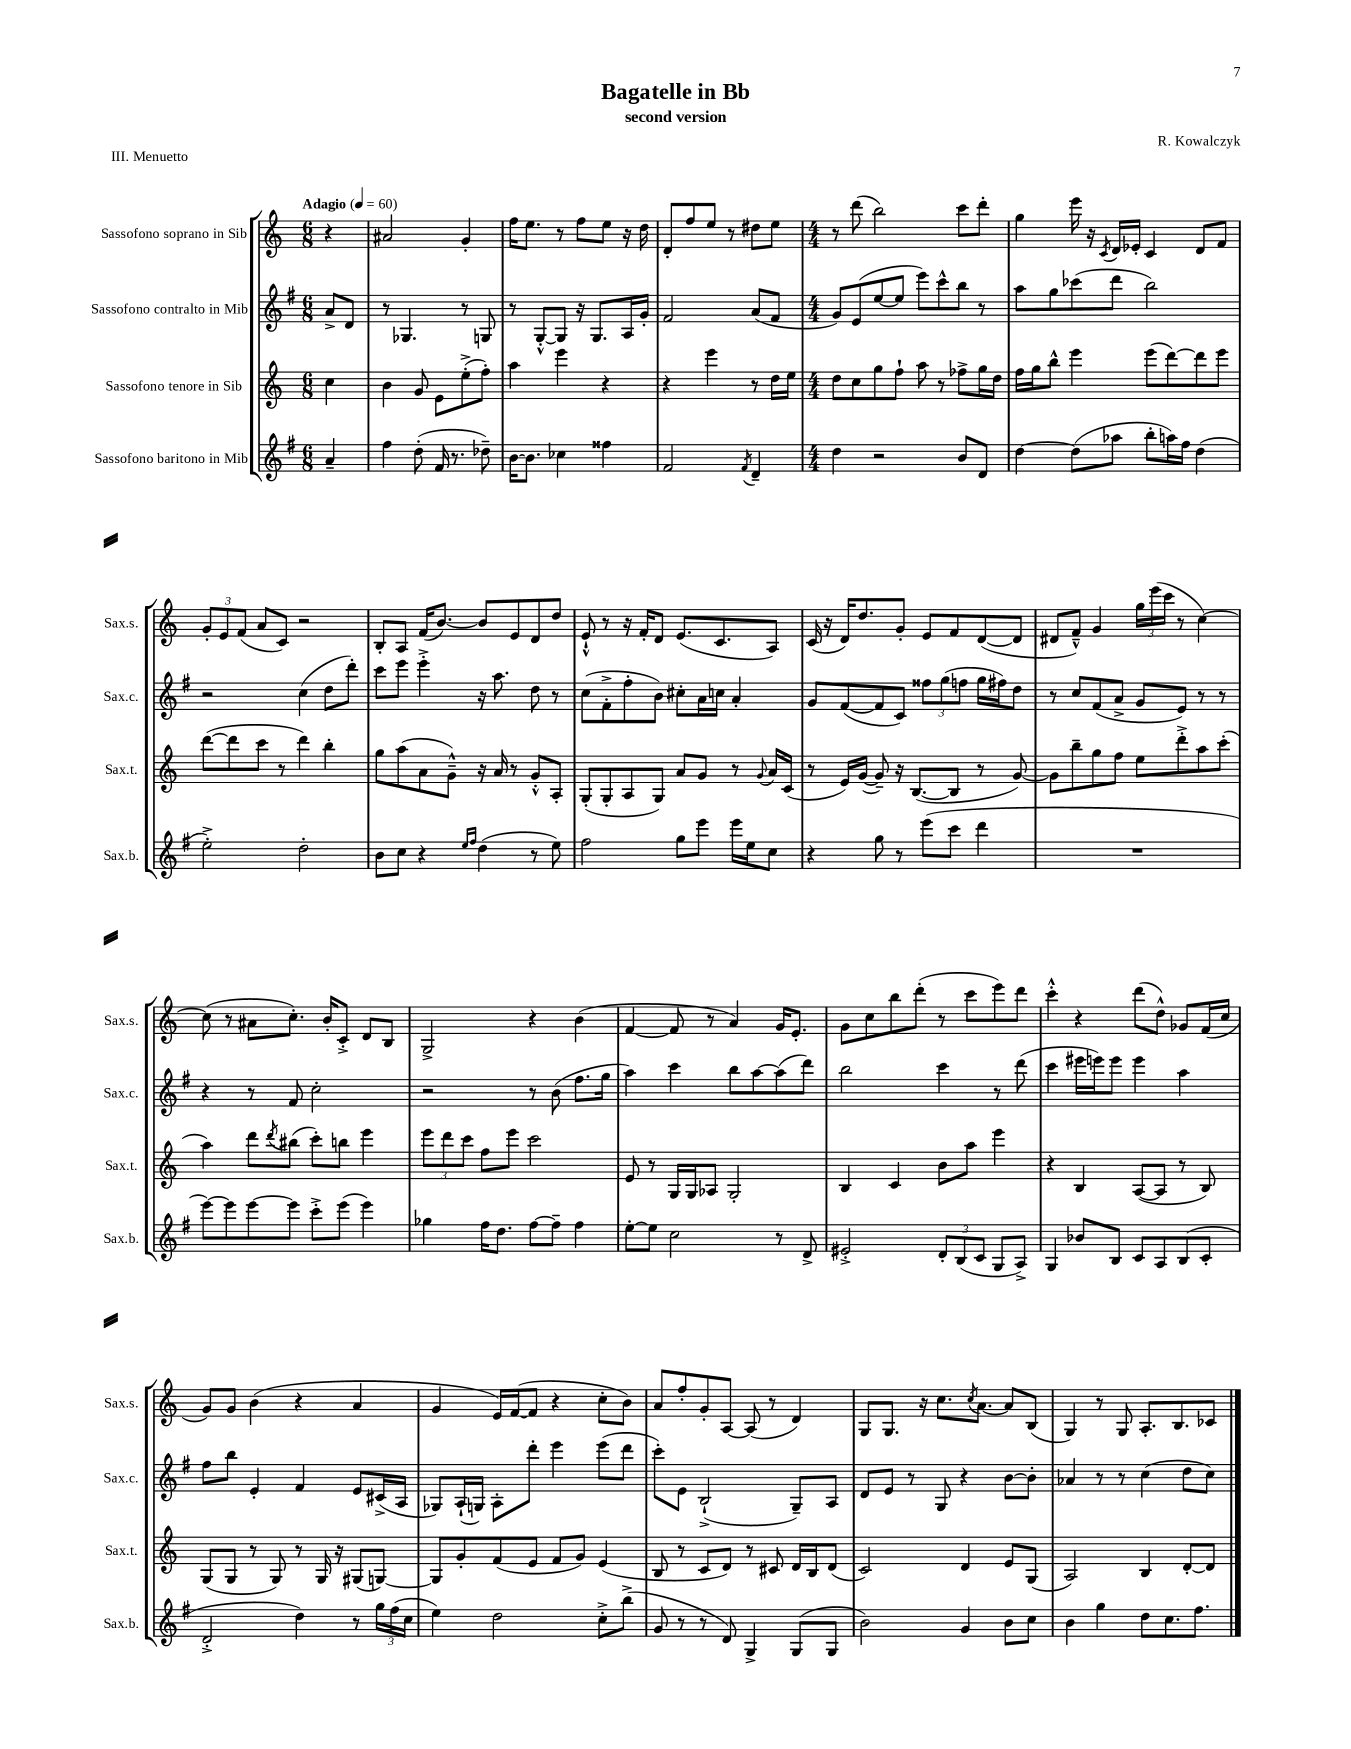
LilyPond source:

\header { title = "Bagatelle in Bb" composer = "R. Kowalczyk" subtitle = "second version" piece = "III. Menuetto" }
<<
\new StaffGroup <<
\new Staff = "s0" \with { instrumentName = "Sassofono soprano in Sib" shortInstrumentName = "Sax.s." } {
    \clef treble \key c \major \numericTimeSignature \time 6/8 \partial 4 \tempo "Adagio" 4 = 60
    r4 |
    ais'2 g'4-. |
    f''16 e''8. r8 f''8 e''8 r16 d''16 |
    d'8-. f''8 e''8 r8 dis''8 e''8 |
    \numericTimeSignature \time 4/4 r8 d'''8( b''2) c'''8 d'''8-. |
    g''4 e'''16 r16 \acciaccatura { c'8 } d'16 ees'16-. c'4 d'8 f'8 |
    \tuplet 3/2 { g'8-. e'8 f'8( } a'8 c'8) r2 |
    b8-. a8 f'16( b'8.~) b'8 e'8 d'8 d''8 |
    e'8-!-^ r8 r16 f'16-. d'8 e'8.( c'8. a8) |
    c'16( r16 d'16) d''8. g'8-. e'8 f'8 d'8~( d'8 |
    dis'8 f'8---^) g'4 \tuplet 3/2 { g''16 e'''16( c'''16 } r8 c''4~) |
    c''8( r8 ais'8 c''8.-.) b'16-. c'8-.-> d'8 b8 |
    g2-> r4 b'4( |
    f'4~ f'8 r8 a'4) g'16 e'8.-. |
    g'8 c''8 b''8 d'''8-.( r8 c'''8 e'''8) d'''8 |
    c'''4-.-^ r4 d'''8( d''8-^) ges'8 f'16( c''16 |
    g'8) g'8 b'4( r4 a'4 |
    g'4 e'16) f'16~( f'8 r4 c''8-. b'8) |
    a'8 f''8-. g'8-. a8~ a8( r8 d'4) |
    g8 g8. r16 c''8. \acciaccatura { c''8 } a'8.~ a'8 b8( |
    g4) r8 g8 a8.-. b8. ces'8 \bar "|." |
}
\new Staff = "s1" \with { instrumentName = "Sassofono contralto in Mib" shortInstrumentName = "Sax.c." } {
    \clef treble \key g \major \numericTimeSignature \time 6/8 \partial 4
    a'8-> d'8 |
    r8 ges4. r8 g8 |
    r8 g8~-.-^ g8 r16 g8. a16 g'16-. |
    fis'2 a'8( fis'8 |
    \numericTimeSignature \time 4/4 g'8) e'8( e''8~ e''8 e'''8) c'''8-^ b''8 r8 |
    a''8 g''8 ces'''8( d'''8 b''2) |
    r2 c''4( d''8 d'''8-.) |
    c'''8 e'''8 e'''4-.-> r16 a''8. d''8 r8 |
    c''8( fis'8-.-> fis''8-. b'8) cis''8-. a'16 c''16 a'4-. |
    g'8 fis'8~( fis'8 c'8) \tuplet 3/2 { fisis''8 g''8( f''8 } g''16 fis''16) d''8 |
    r8 c''8 fis'8( a'8-> g'8 e'8) r8 r8 |
    r4 r8 fis'8 c''2-. |
    r2 r8 b'8( fis''8. g''16 |
    a''4) c'''4 b''8 a''8~ a''8( d'''8) |
    b''2 c'''4 r8 d'''8( |
    c'''4 eis'''16 e'''16) e'''8 e'''4 a''4 |
    fis''8 b''8 e'4-. fis'4 e'8 cis'16->( a16 |
    ges8) a16-!( g16) a8-. d'''8-. e'''4 e'''8( d'''8 |
    c'''8-.) e'8 b2-!->( g8--) a8 |
    d'8 e'8 r8 g8 r4 b'8~ b'8-. |
    aes'4 r8 r8 c''4( d''8 c''8) \bar "|." |
}
\new Staff = "s2" \with { instrumentName = "Sassofono tenore in Sib" shortInstrumentName = "Sax.t." } {
    \clef treble \key c \major \numericTimeSignature \time 6/8 \partial 4
    c''4 |
    b'4 g'8 e'8 e''8-.->( f''8-.) |
    a''4 e'''4 r4 |
    r4 e'''4 r8 d''16 e''16 |
    \numericTimeSignature \time 4/4 d''8 c''8 g''8 f''8-! a''8 r8 fes''8-> g''16 d''16 |
    f''16 g''16 b''8-^ e'''4 e'''8( d'''8~) d'''8 e'''8 |
    d'''8~( d'''8 c'''8 r8 d'''4) b''4-. |
    g''8 a''8( a'8 g'8---^) r16 a'16 r8 g'8-.-^ a8-. |
    g8-.( g8-. a8 g8) a'8 g'8 r8 \appoggiatura { g'8 } a'16 c'16( |
    r8 e'16) g'16~( g'8--) r16 b8.~( b8 r8 g'8~) |
    g'8 b''8-- g''8 f''8 e''8 d'''8-.-> a''8 c'''8-.( |
    a''4) d'''8 \acciaccatura { d'''8 } bis''8( c'''8-.) b''8 e'''4 |
    \tuplet 3/2 { e'''8 d'''8 c'''8 } f''8 e'''8 c'''2 |
    e'8 r8 g16 g16 aes8 g2-. |
    b4 c'4 b'8 a''8 e'''4 |
    r4 b4 a8~( a8 r8 b8) |
    g8( g8 r8 g8) r8 g16 r16 gis8( g8~) |
    g8 g'8-. f'8( e'8 f'8 g'8) e'4( |
    b8 r8 c'8 d'8) r8 cis'8 d'16 b16 d'8( |
    c'2) d'4 e'8 g8( |
    a2) b4 d'8~-. d'8 \bar "|." |
}
\new Staff = "s3" \with { instrumentName = "Sassofono baritono in Mib" shortInstrumentName = "Sax.b." } {
    \clef treble \key g \major \numericTimeSignature \time 6/8 \partial 4
    a'4-- |
    fis''4 d''8-.( fis'16 r8. des''8--) |
    b'16~ b'8. ces''4 fisis''4 |
    fis'2 \acciaccatura { fis'8 } d'4-- |
    \numericTimeSignature \time 4/4 d''4 r2 b'8 d'8 |
    d''4~ d''8( aes''8 b''8-. a''16) fis''16 d''4( |
    e''2-.->) d''2-. |
    b'8 c''8 r4 \grace { e''16 fis''16 } d''4( r8 e''8) |
    fis''2 g''8 e'''8 e'''16 e''16 c''8 |
    r4 g''8 r8 e'''8( c'''8 d'''4 |
    R1 |
    e'''8~) e'''8 e'''8~ e'''8 c'''8-.-> e'''8( e'''4) |
    ges''4 fis''16 d''8. fis''8~ fis''8-- fis''4 |
    e''8~-. e''8 c''2 r8 d'8-> |
    eis'2-.-> \tuplet 3/2 { d'8-. b8( c'8 } g8 a8->) |
    g4 bes'8 b8 c'8 a8 b8( c'8-. |
    d'2-.-> d''4) r8 \tuplet 3/2 { g''16 fis''16( c''16 } |
    e''4) d''2 c''8-.-> b''8->( |
    g'8 r8 r8 d'8) g4-> g8( g8 |
    b'2) g'4 b'8 c''8 |
    b'4 g''4 d''8 c''8. fis''8. \bar "|." |
}
>>
>>
\layout { \context { \Score \remove "Bar_number_engraver" } }
